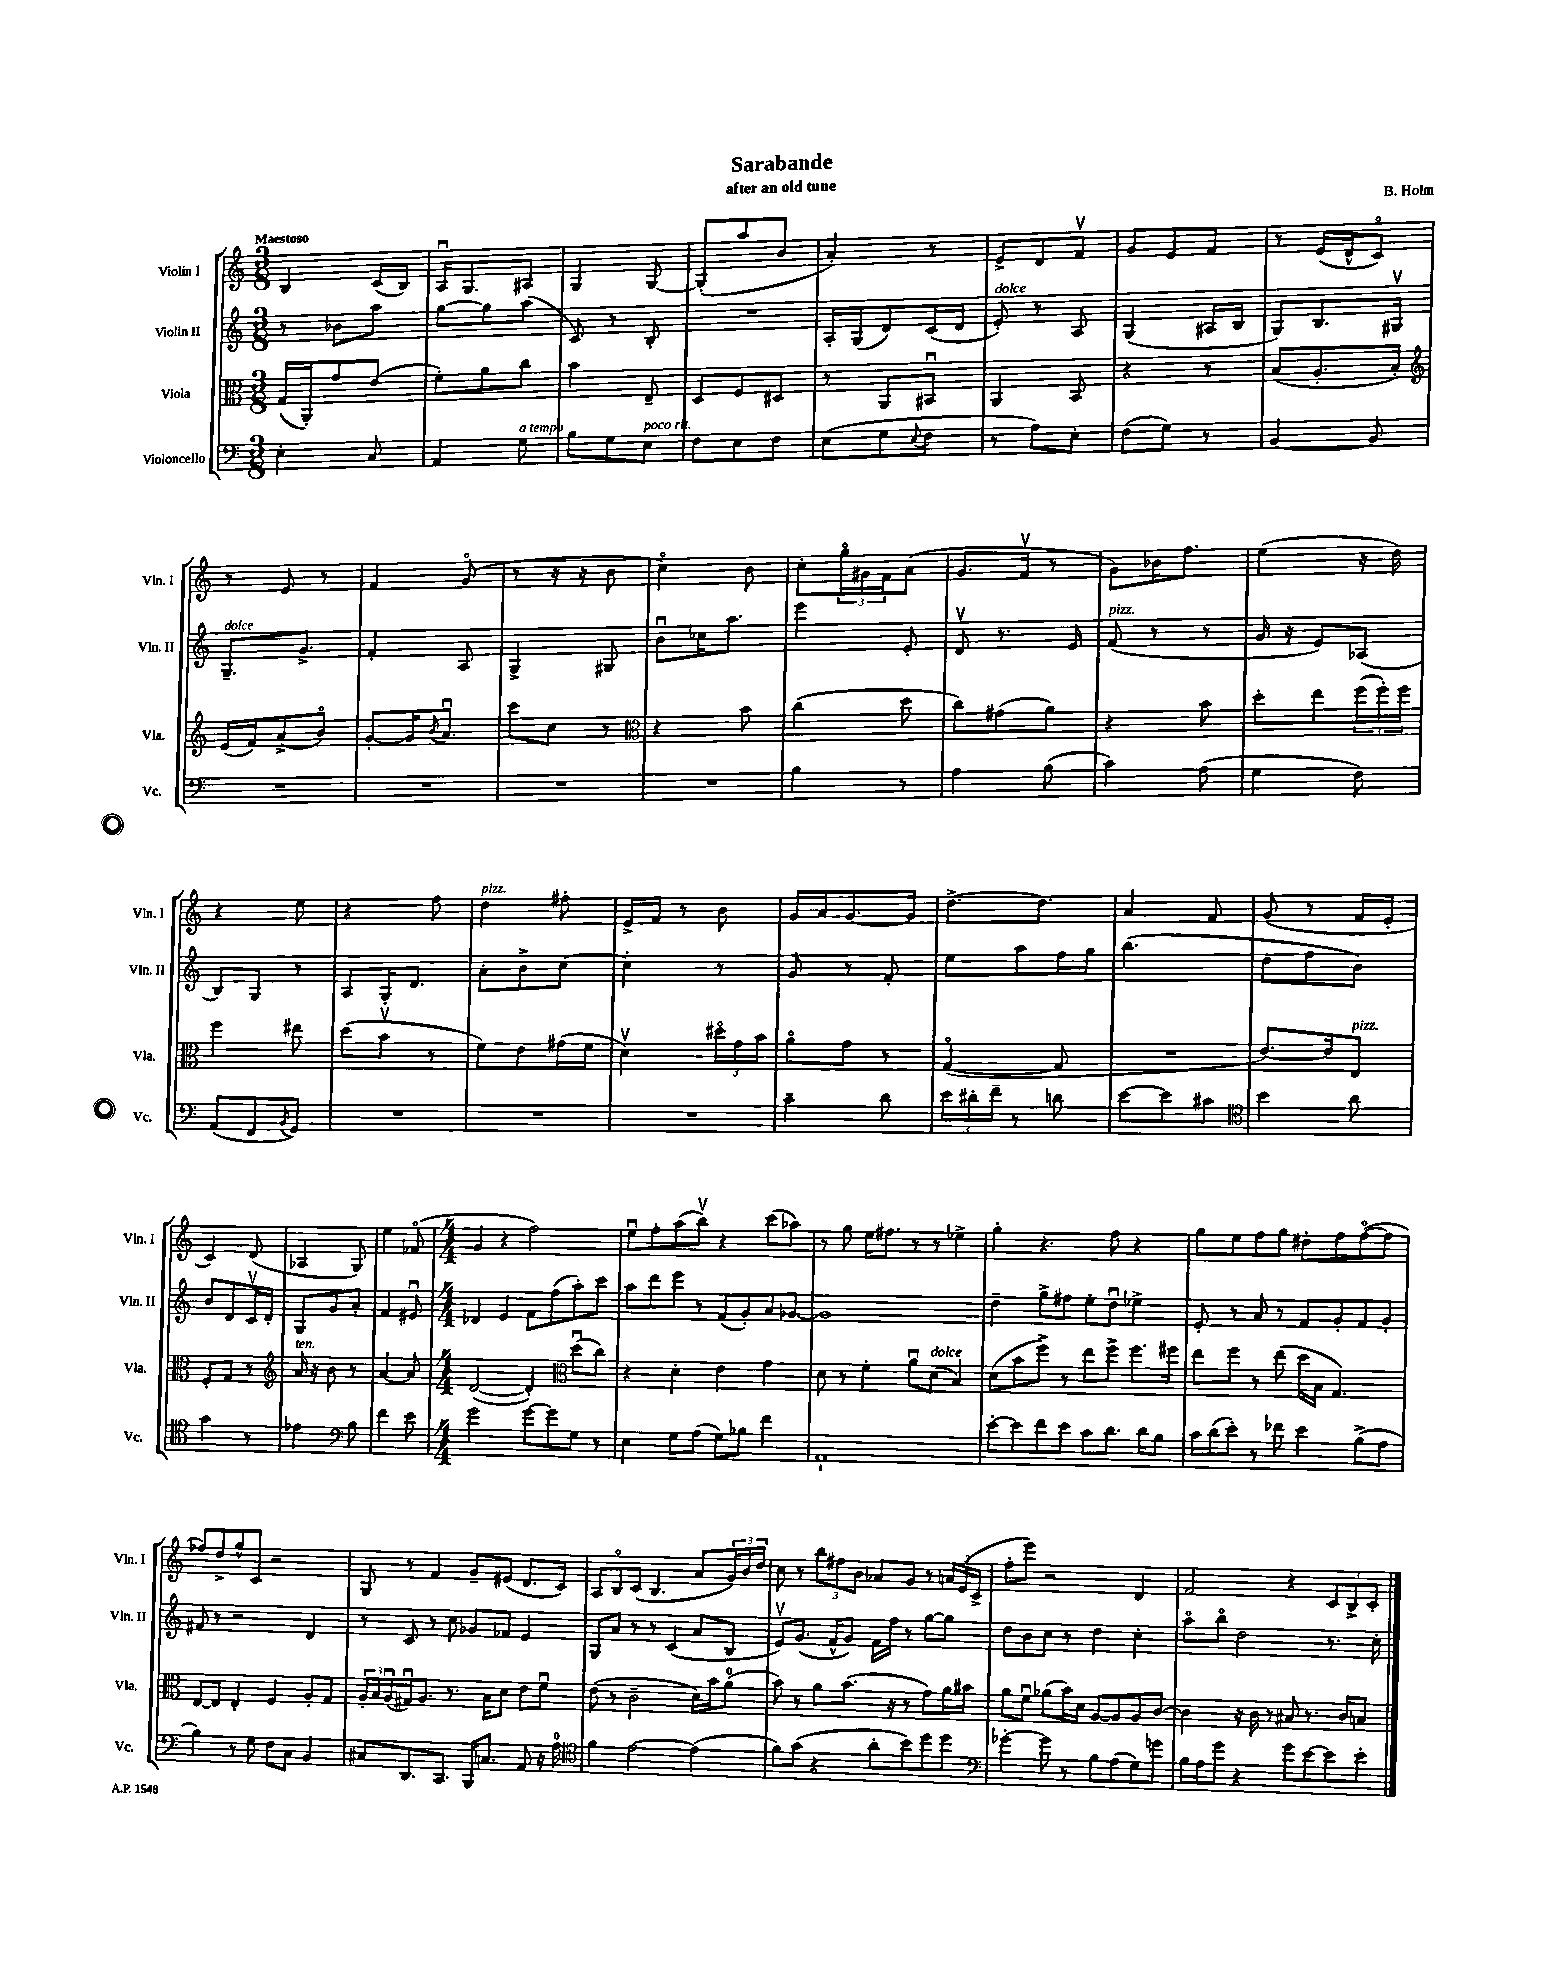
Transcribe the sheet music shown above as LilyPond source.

\header { title = "Sarabande" composer = "B. Holm" subtitle = "after an old tune" }
<<
\new StaffGroup <<
\new Staff = "s0" \with { instrumentName = "Violin I" shortInstrumentName = "Vln. I" } {
    \clef treble \key c \major \numericTimeSignature \time 3/8 \tempo "Maestoso"
    b4 c'16( b16) |
    a16\downbow g8. ais8 |
    g4 g8~ |
    g8-.( a''8 b'8 |
    a'4-.) r8 |
    e'8-> d'8 f'8\upbow |
    g'8 e'8 f'8 |
    r8 e'16( d'16-^ c'8\flageolet) |
    r8 e'8 r8 |
    f'4 g'8\flageolet( |
    r8 r16 r16 b'8 |
    c''4\flageolet) b'8 |
    c''8-. \tuplet 3/2 { g''16\flageolet gis'16 f'16 } a'8( |
    g'8. f'16\upbow r8 |
    g'8) bes'16 f''8. |
    e''4( r16 d''16) |
    r4 e''8 |
    r4 f''8 |
    d''4^\markup { \italic "pizz." } fis''8-. |
    e'16-> f'16 r8 b'8 |
    g'16 a'16 g'8.~ g'16 |
    d''8.~-> d''8. |
    a'4 f'8 |
    g'8( r8 f'16 e'16-. |
    c'4) d'8( |
    aes4 g8) |
    e''4 fes'8\flageolet( |
    \numericTimeSignature \time 4/4 g'4 r4 f''2) |
    e''8\downbow f''8-. a''8( b''8\upbow) r4 c'''8( aes''8) |
    r8 g''8 e''16 fis''8. r8 r8 ees''4-> |
    g''4-. r4. f''8 r4 |
    g''8 e''8 f''8 g''8 dis''8-. f''8 f''8~\flageolet( f''8 |
    fes''8) d''8-> g''8-^ c'8 r2 |
    g8 r8 f'4 g'8-- eis'8( d'8. c'16) |
    a8 b8\flageolet c'8( b4. a'8 \tuplet 3/2 { g'16) b'16 d''16 } |
    c''8 r8 \tuplet 3/2 { b''8 fis''8 b'8 } aes'8 g'8 r8 \tuplet 3/2 { a'16 e'16( c'16-> } |
    f''8-. e'''8) r2 d'4 |
    f'2 r4 \tuplet 3/2 { c'8 b8-> c'8-. } \bar "|." |
}
\new Staff = "s1" \with { instrumentName = "Violin II" shortInstrumentName = "Vln. II" } {
    \clef treble \key c \major \numericTimeSignature \time 3/8
    r8 bes'8 a''8 |
    g''8~ g''8 a''8( |
    c'8) r8 b8-. |
    R4. |
    a16-. g16( d'8) c'16( d'16 |
    e'8-.^\markup { \italic "dolce" }) r8 a8 |
    g4( ais16 b16 |
    g8) b8. gis16\upbow |
    g8.--^\markup { \italic "dolce" } g'8.-> |
    f'4-. a8 |
    g4-> gis8 |
    b'8\downbow ces''16 a''8. |
    e'''4 e'8-. |
    d'8\upbow r8. e'16 |
    f'8^\markup { \italic "pizz." }( r8 r8 |
    g'16 r16 e'8) aes8( |
    b8) g8 r8 |
    a8 g16-. d'8. |
    a'8-. b'8-> c''8~ |
    c''4-. r8 |
    g'8 r8 f'8-. |
    e''8 a''8 f''16 g''16 |
    b''4.( |
    d''8 f''8 b'8) |
    b'8 d'8 c'16\upbow d'16-. |
    g8 g'8 a'8-. |
    f'4 eis'8\downbow |
    \numericTimeSignature \time 4/4 des'4 e'4 f'8 f''8( a''8-.) c'''8 |
    a''8 d'''8 e'''8 r8 f'8( g'8-.) a'8 ges'8~ |
    ges'1 |
    d''4-- g''8-> fis''8 e''8-. d''8\downbow ees''4-> |
    e'8-. r8 a'8 r8 f'8 g'8-. f'8 g'8-. |
    fis'8 r8 r2 d'4 |
    r8 c'8 r8 c''8 ges'8 fes'8 e'4 |
    g8 a'8 r8 r8 c'4( a'8 b8 |
    e'8\upbow) g'8.( f'16-^ g'8) f'16 f''16 r8 g''8~ g''8 |
    d''8 b'8 c''8 r8 d''4 c''4-. |
    a''8\flageolet b''8\flageolet d''2 r8. c''16-. \bar "|." |
}
\new Staff = "s2" \with { instrumentName = "Viola" shortInstrumentName = "Vla." } {
    \clef alto \key c \major \numericTimeSignature \time 3/8
    g16( a,16-.) g'8 e'8( |
    f'8-.) a'8 c''8 |
    b'4 e8-- |
    d8 f8 dis8 |
    r8 a,8 bis,8\downbow |
    a,4 b,8 |
    r4 r8 |
    b8( a8.-. b16-.) |
    \clef treble e'16( f'16) a'8->( b'8\flageolet) |
    g'8~-. g'16 \acciaccatura { b'8 } a'8.\downbow |
    c'''8 c''8 r8 |
    \clef alto r4 b'8 |
    c''4( d''8 |
    c''8) gis'8( a'8) |
    r4 b'8 |
    d''8-. e''8 \tuplet 3/2 { f''16( f''16-.) f''16 } |
    f''4 eis''8 |
    d''8( b'8\upbow r8 |
    f'8) e'8 gis'16( f'16 |
    d'4\upbow) \tuplet 3/2 { dis''16\flageolet g'16 b'16 } |
    a'8\flageolet g'8 r8 |
    g4~\flageolet( g8 |
    R4. |
    e'8.~) e'16 e8^\markup { \italic "pizz." } |
    f8-. g8 r8 |
    \clef treble a'16^\markup { \italic "ten." } r16 b'8 r8 |
    a'4~ a'8 |
    \numericTimeSignature \time 4/4 d'2~( d'4-.) \clef alto d''8\downbow( c''8) |
    r4 d'4-. e'4 g'4 |
    d'8 r8 f'4-. a'8\downbow d'8^\markup { \italic "dolce" }( b4) |
    d'8( b'8 f''8->) r8 e''8 f''8-> f''8. fis''16 |
    e''8 f''8 r8 e''8( d''16 b16 g4.) |
    e8~ e8 e4-. f4 a8-. g8 |
    \tuplet 3/2 { a16-. b16 a16\downbow( } gis16\downbow) a8. r8. b16 d'8 e'8 f'8\downbow |
    e'8( r8 c'2-- d'16) b'16 a'8-0( |
    b'8) r8 a'8 b'8.( r16 r8 g'8) a'16 bis'16 |
    a'8 f'8\downbow aes'8( b'16) d'16 a8~ a8 a8 c'8~ |
    c'4 r16 c'16 r8 bis8 r8. c'16 b8 \bar "|." |
}
\new Staff = "s3" \with { instrumentName = "Violoncello" shortInstrumentName = "Vc." } {
    \clef bass \key c \major \numericTimeSignature \time 3/8
    e4-. c8 |
    a,4 g8^\markup { \italic "a tempo" } |
    b8 g8 e8^\markup { \italic "poco rit." } |
    f8 e8 f8 |
    e8( g8 \appoggiatura { e8 } f8 |
    r8 a8) e8-. |
    f8( g8) r8 |
    b,4~ b,8 |
    R4. |
    R4. |
    R4. |
    R4. |
    b4 r8 |
    a4 b8( |
    c'4) a8( |
    g4 f8) |
    a,8( f,8 \acciaccatura { b,8 } g,8) |
    R4. |
    R4. |
    R4. |
    c'4-- d'8 |
    \tuplet 3/2 { e'16 dis'16-. f'16-- } r8 d'8 |
    e'8~ e'8 cis'8 |
    \clef tenor b'4 a'8 |
    g'4 r8 |
    ees'4 \clef bass b8 |
    f'4 e'8 |
    \numericTimeSignature \time 4/4 g'2 g'8~ g'8 g8 r8 |
    e4 g8 a8( g8) bes8 f'4 |
    a,1-! |
    e'8~-. e'8 f'8 e'8 c'8 d'8. d'16 b8 |
    c'16 d'16( e'8-.) r8 fes'8 e'4 b8->( a8 |
    b4) r8 g8 f8 c8 b,4 |
    cis8 d,8. c,8. b,,16 c8. a,8 r16 a16-0 |
    \clef tenor f'4 e'2~ e'4( |
    f'8) g'8( r4 a'8-. b'8) d''8 d''8 |
    \clef bass ges'4~-. ges'8 r8 b8 a8( g8) g'8 |
    b16 a16 g'8 r4 g'8 e'8~ e'8 e'8-. \bar "|." |
}
>>
>>
\layout { \context { \Score \remove "Bar_number_engraver" } }
